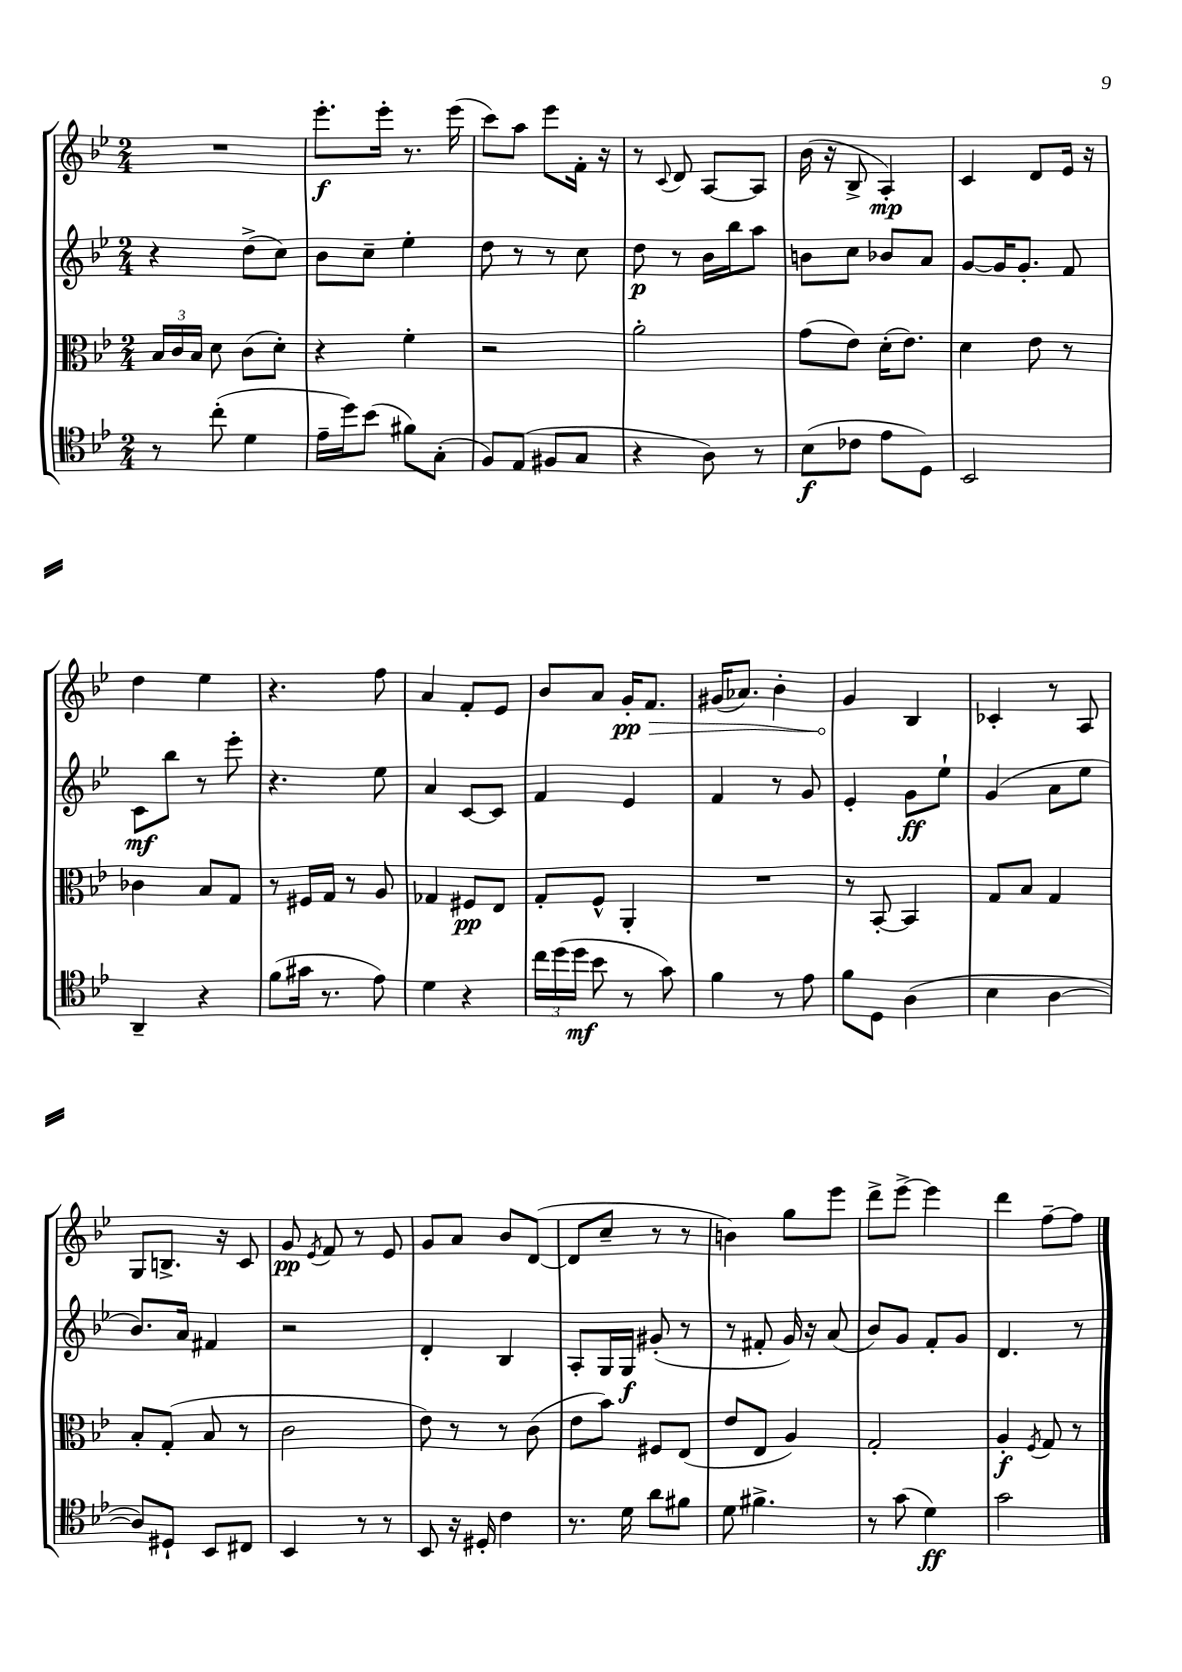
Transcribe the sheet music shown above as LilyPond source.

<<
\new StaffGroup <<
\new Staff = "s0" {
    \clef treble \key bes \major \numericTimeSignature \time 2/4
    \autoBeamOff R2 |
    ees'''8.[-.\f ees'''16]-. r8. ees'''16( |
    c'''8[) a''8] ees'''8[ f'16]-. r16 |
    r8 \appoggiatura { c'8 } d'8 a8[~ a8] |
    bes'16( r16 bes8-> a4-.\mp) |
    c'4 d'8[ ees'16] r16 |
    d''4 ees''4 |
    r4. f''8 |
    a'4 f'8[-. ees'8] |
    bes'8[ a'8] \once \override Hairpin.circled-tip = ##t g'16[-.\pp\> f'8.] |
    gis'16[( aes'8.]) bes'4-. |
    g'4\! bes4 |
    ces'4-. r8 a8 |
    g8[ b8.]-> r16 c'8 |
    g'8\pp \acciaccatura { ees'8 } f'8 r8 ees'8 |
    g'8[ a'8] bes'8[ d'8]~( |
    d'8[ c''8]-- r8 r8 |
    b'4) g''8[ ees'''8] |
    d'''8[-> ees'''8]~-> ees'''4 |
    d'''4 f''8[~-- f''8] \bar "|." |
}
\new Staff = "s1" {
    \clef treble \key bes \major \numericTimeSignature \time 2/4
    \autoBeamOff r4 d''8[->( c''8]) |
    bes'8[ c''8]-- ees''4-. |
    d''8 r8 r8 c''8 |
    d''8\p r8 bes'16[ bes''16 a''8] |
    b'8[ c''8] bes'8[ a'8] |
    g'8[~ g'16 g'8.]-. f'8 |
    c'8[\mf bes''8] r8 ees'''8-. |
    r4. ees''8 |
    a'4 c'8[~ c'8] |
    f'4 ees'4 |
    f'4 r8 g'8 |
    ees'4-. g'8[\ff ees''8]-! |
    g'4( a'8[ ees''8] |
    bes'8.[) a'16] fis'4 |
    r2 |
    d'4-. bes4 |
    a8[-. g16 g16]\f gis'8-.( r8 |
    r8 fis'8-. g'16) r16 a'8( |
    bes'8[) g'8] f'8[-. g'8] |
    d'4. r8 \bar "|." |
}
\new Staff = "s2" {
    \clef alto \key bes \major \numericTimeSignature \time 2/4
    \autoBeamOff \tuplet 3/2 { bes16[ c'16 bes16] } d'8 c'8[( d'8]-.) |
    r4 f'4-. |
    r2 |
    a'2-. |
    g'8[( ees'8]) d'16[-.( ees'8.]) |
    d'4 ees'8 r8 |
    ces'4 bes8[ g8] |
    r8 fis16[ g16] r8 a8 |
    ges4 fis8[\pp ees8] |
    g8[-. f8]-^ a,4-. |
    R2 |
    r8 bes,8~-. bes,4 |
    g8[ bes8] g4 |
    bes8[-. g8]-.( bes8 r8 |
    c'2 |
    ees'8) r8 r8 c'8( |
    ees'8[ bes'8]) fis8[ ees8]( |
    ees'8[ ees8] a4) |
    g2-. |
    a4-.\f \acciaccatura { f8 } g8 r8 \bar "|." |
}
\new Staff = "s3" {
    \clef tenor \key bes \major \numericTimeSignature \time 2/4
    \autoBeamOff r8 c''8-.( d'4 |
    ees'16[-- d''16) bes'8]( fis'8[) g8]-.( |
    f8[) ees8]( fis8[ g8] |
    r4 a8) r8 |
    bes8[\f( ces'8] ees'8[ d8]) |
    bes,2 |
    a,4-- r4 |
    f'8[( gis'16] r8. ees'8) |
    d'4 r4 |
    \tuplet 3/2 { c''16[ d''16( d''16]\mf } bes'8 r8 g'8) |
    f'4 r8 ees'8 |
    f'8[ d8] a4( |
    bes4 a4~ |
    a8[) dis8]-! bes,8[ cis8] |
    bes,4 r8 r8 |
    bes,8 r16 dis16-. c'4 |
    r8. d'16 a'8[ fis'8] |
    d'8 fis'4.-> |
    r8 g'8( d'4\ff) |
    g'2 \bar "|." |
}
>>
>>
\layout { \context { \Score \remove "Bar_number_engraver" } }
